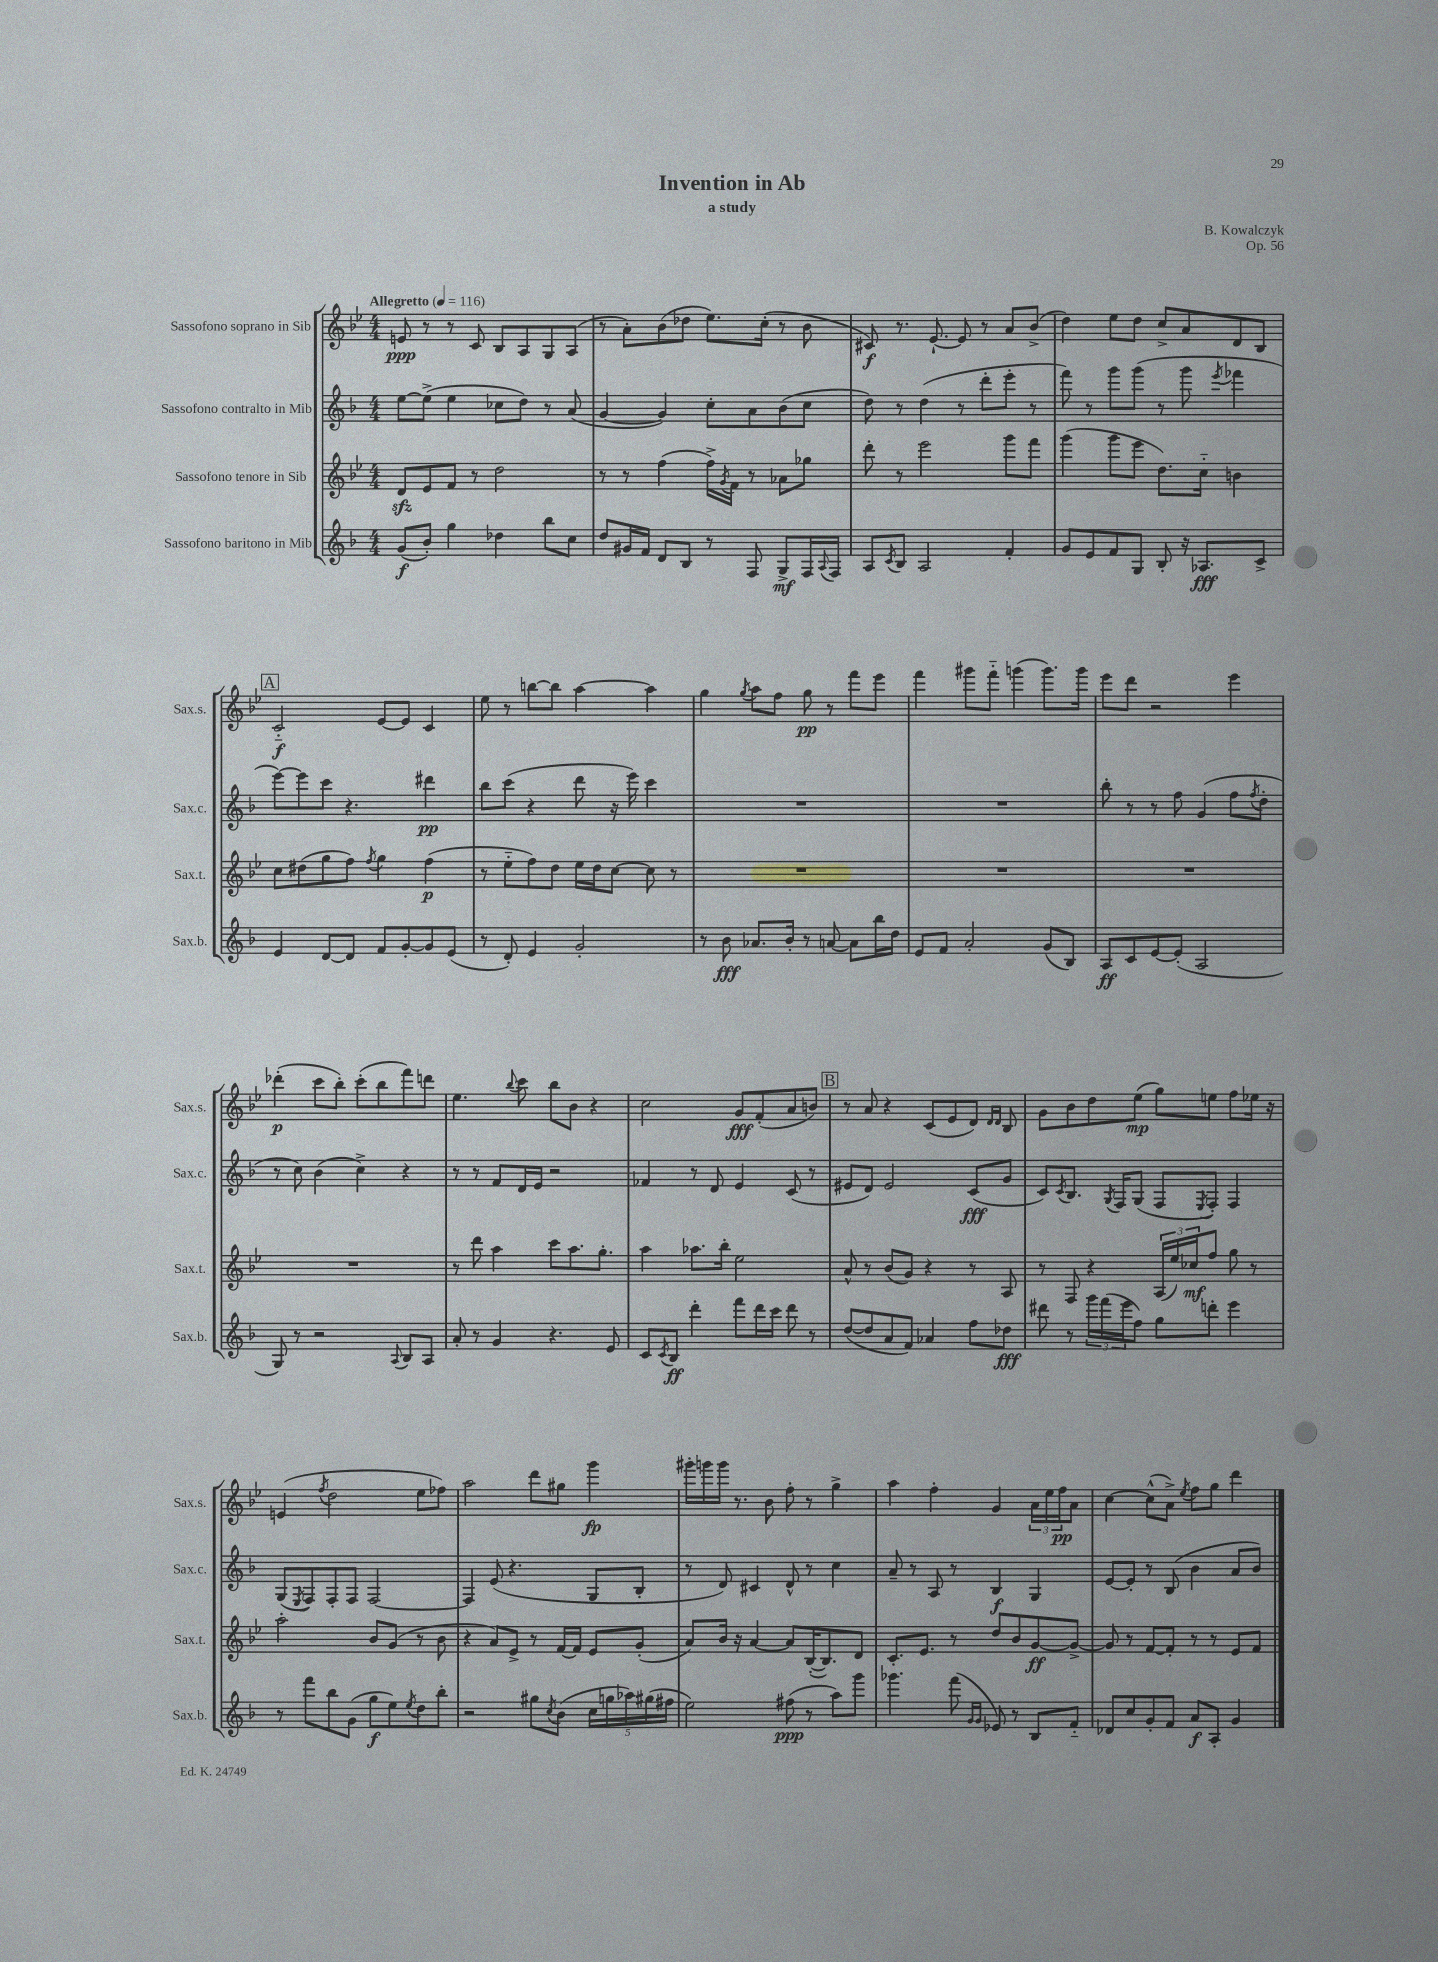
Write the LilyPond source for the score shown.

\header { title = "Invention in Ab" composer = "B. Kowalczyk" subtitle = "a study" opus = "Op. 56" }
<<
\new StaffGroup <<
\new Staff = "s0" \with { instrumentName = "Sassofono soprano in Sib" shortInstrumentName = "Sax.s." } {
    \clef treble \key bes \major \numericTimeSignature \time 4/4 \tempo "Allegretto" 4 = 116
    e'8\ppp r8 r8 c'8 bes8 a8 g8 a8( |
    r8 a'8-.) bes'8( des''8 ees''8.) c''16-.( r8 bes'8 |
    cis'8\f) r8. ees'8.~-! ees'8 r8 a'8 bes'8->( |
    d''4) ees''8 d''8 c''8-> a'8 d'8 bes8 |
    \mark \markup { \box "A" } c'2-_\f ees'8~ ees'8 c'4 |
    ees''8 r8 b''8~ b''8 a''4~ a''4 |
    g''4 \acciaccatura { g''8 } a''8 f''8 g''8\pp r8 f'''8 ees'''8 |
    f'''4 gis'''8 f'''8-_ g'''4( g'''8.) g'''16 |
    ees'''8 d'''8 r2 ees'''4 |
    des'''4-.\p( c'''8 bes''8-.) c'''8-.( bes''8 f'''8) d'''8 |
    ees''4. \appoggiatura { bes''8 } c'''8 bes''8 bes'8 r4 |
    c''2 g'8\fff f'8-.( a'8 b'8) |
    \mark \markup { \box "B" } r8 a'8 r4 c'8( ees'8 d'8) \grace { d'16 d'16 } bes8 |
    g'8 bes'8 d''8 ees''8\mp( g''8) e''8 f''8 ees''16 r16 |
    e'4( \acciaccatura { f''8 } d''2 ees''8 fes''8) |
    a''2 d'''8 gis''8 g'''4\fp |
    gis'''16-. g'''16 g'''16 r8. bes'8 f''8-. r8 g''4-> |
    a''4 f''4-. g'4 \tuplet 3/2 { a'16 ees''16 f''16\pp } a'8 |
    c''4~ c''8-^( a'8->) \acciaccatura { ees''8 } f''8 g''8 d'''4 \bar "|." |
}
\new Staff = "s1" \with { instrumentName = "Sassofono contralto in Mib" shortInstrumentName = "Sax.c." } {
    \clef treble \key f \major \numericTimeSignature \time 4/4
    e''8~ e''8->( e''4 ces''8 d''8) r8 a'8( |
    g'4~ g'4) c''8-. a'8 bes'8( c''8 |
    d''8) r8 d''4( r8 d'''8-. e'''8-. r8 |
    f'''8) r8 g'''8 g'''8( r8 g'''8 \acciaccatura { e'''8 } fes'''4 |
    \mark \markup { \box "A" } e'''8~) e'''8 c'''8 r4. dis'''4\pp |
    bes''8 c'''8( r4 d'''8 r16 e'''16) c'''4 |
    R1 |
    R1 |
    bes''8-. r8 r8 f''8 g'4( f''8 \acciaccatura { f''8 } d''8-. |
    r8 c''8) bes'4( c''4->) r4 |
    r8 r8 f'8 d'16 e'16 r2 |
    fes'4 r8 d'8 e'4 c'8( r8 |
    \mark \markup { \box "B" } eis'8 d'8) eis'2 c'8\fff( g'8 |
    c'8) \acciaccatura { c'8 } bes8. \acciaccatura { g8 } f16 g8( f8 \acciaccatura { e8 } f8-.) f4 |
    g8( \acciaccatura { e8 } f8) f8-. f8 f2~ |
    f4 e'8( r4. g8 bes8-. |
    r8 d'8) cis'4 d'8-^ r8 c''4 |
    a'8-- r8 a8 r8 bes4\f g4 |
    e'8~ e'8-. r8 bes8( bes'4 a'8 bes'8) \bar "|." |
}
\new Staff = "s2" \with { instrumentName = "Sassofono tenore in Sib" shortInstrumentName = "Sax.t." } {
    \clef treble \key bes \major \numericTimeSignature \time 4/4
    d'8\sfz ees'8 f'8 r8 d''2 |
    r8 r8 f''4( f''16->) \acciaccatura { g'8 } f'16 r8 aes'8 ges''8 |
    d'''8-. r8 ees'''2 g'''8 f'''8 |
    g'''4( g'''8 ees'''8 d''8.) c''16-_ b'4 |
    \mark \markup { \box "A" } c''8 dis''8( g''8 f''8) \acciaccatura { f''8 } g''4 f''4\p( |
    r8 ees''8-_ f''8) d''8 ees''16 d''16 c''8~ c''8 r8 |
    R1 |
    R1 |
    R1 |
    R1 |
    r8 d'''8 a''4 c'''8 a''8. g''8.-. |
    a''4 aes''8. bes''16-. ees''2 |
    \mark \markup { \box "B" } a'8-^ r8 bes'8( g'8) r4 r8 a8 |
    r8 f8 r4 \tuplet 3/2 { a16( ees''16) ces''16\mf } f''8 g''8 r8 |
    a''2-. bes'8 g'8( r8 bes'8 |
    r4 a'8) ees'8-> r8 f'16~ f'16 ees'8 g'8-.( |
    a'8) bes'16 r16 a'4~ a'8 bes16~-.( bes8.) d'8 |
    c'8.-. ees'8. r8 d''8 bes'8 g'8~\ff g'8~-> |
    g'8 r8 f'8~ f'8-. r8 r8 ees'8 f'8 \bar "|." |
}
\new Staff = "s3" \with { instrumentName = "Sassofono baritono in Mib" shortInstrumentName = "Sax.b." } {
    \clef treble \key f \major \numericTimeSignature \time 4/4
    g'8\f( bes'8-.) g''4 des''4 bes''8 c''8 |
    d''8 gis'16 f'16 d'8 bes8 r8 f8 g8->\mf f16 \appoggiatura { a8 } f16 |
    a8 \acciaccatura { c'8 } bes8 a2 f'4-. |
    g'8 e'8 f'8 g8 bes8-. r16 aes8.\fff c'8-> |
    \mark \markup { \box "A" } e'4 d'8~ d'8 f'8 g'8~-. g'8 e'8( |
    r8 d'8-.) e'4 g'2-. |
    r8 bes'8\fff aes'8. bes'16-. r8 a'8~ a'8 bes''16 d''16 |
    e'8 f'8 a'2-. g'8( bes8) |
    a8\ff c'8 e'8~ e'8-.( a2 |
    g8) r8 r2 \appoggiatura { a8 } bes8 a8 |
    a'8-. r8 g'4 r4. e'8 |
    c'8 \acciaccatura { c'8 } bes8\ff d'''4-. f'''8 d'''16 c'''16 d'''8 r8 |
    \mark \markup { \box "B" } d''8~( d''8 a'8 f'8) aes'4 f''8 des''8\fff |
    dis'''8 r8 \tuplet 3/2 { g'''16 f'''16( e'''16 } f''8) g''8 d'''8-. e'''4 |
    r8 f'''8 bes''8 g'8( g''8\f e''8) \acciaccatura { e''8 } d''8 bes''8-. |
    r2 gis''8 \acciaccatura { c''8 } bes'8( \tuplet 5/4 { c''16 g''16 aes''16) gis''16( fis''16 } |
    e''2) fis''8\ppp( r8 a''8) g'''8 |
    ges'''4. f'''8( \grace { g'16 g'16 } ees'8) r8 bes8 f'8-_ |
    des'8 c''8 g'8-. f'8 a'8\f a8-. g'4 \bar "|." |
}
>>
>>
\layout { \context { \Score \remove "Bar_number_engraver" } }
